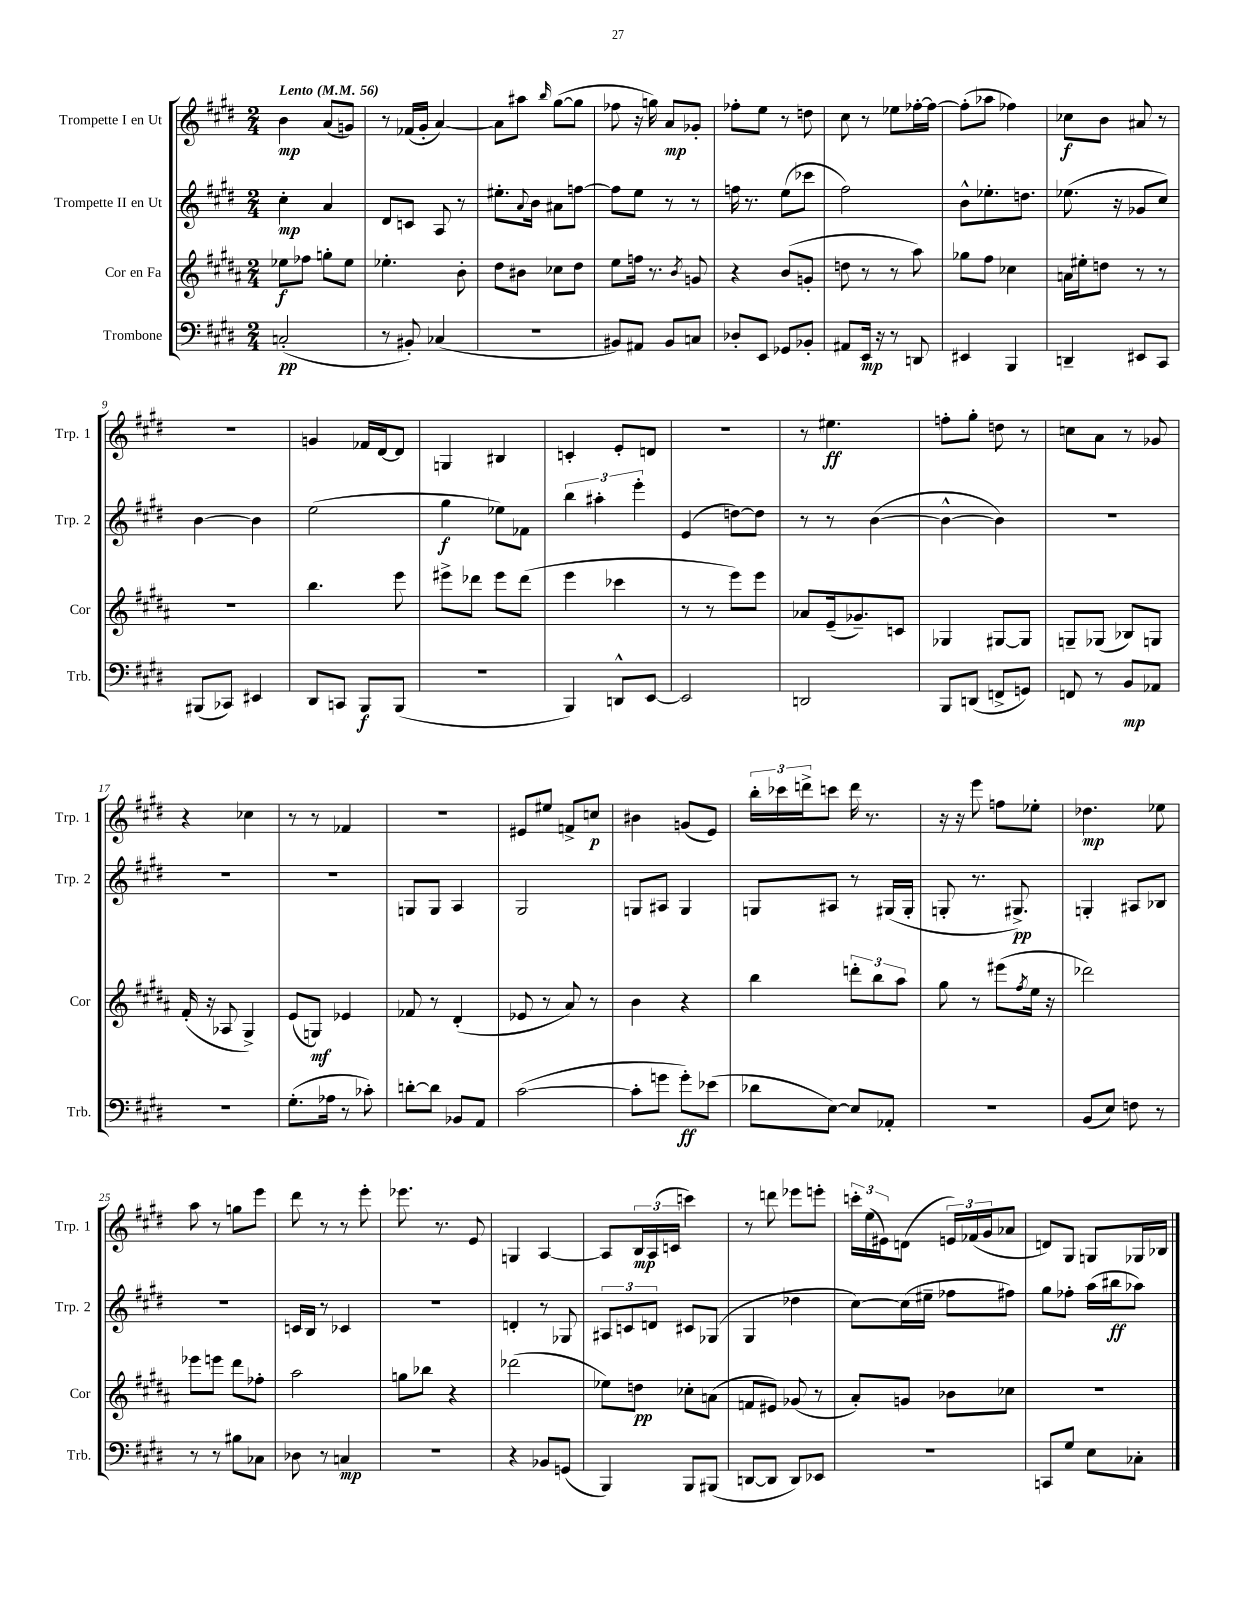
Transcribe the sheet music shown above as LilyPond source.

<<
\new StaffGroup <<
\new Staff = "s0" \with { instrumentName = "Trompette I en Ut" shortInstrumentName = "Trp. 1" } {
    \clef treble \key e \major \numericTimeSignature \time 2/4 \tempo "Lento" 4 = 56
    b'4\mp a'8( g'8) |
    r8 fes'16( gis'16-. a'4~) |
    a'8 ais''8 \grace { b''16 } gis''8~( gis''8 |
    fes''8 r16 g''16) a'8\mp ges'8-. |
    fes''8-. e''8 r8 d''8 |
    cis''8 r8 ees''8 fes''16~-. fes''16~ |
    fes''8-.( aes''8 fes''4) |
    ces''8\f b'8 ais'8 r8 |
    R2 |
    g'4 fes'16 dis'16~ dis'8 |
    g4 bis4 |
    c'4-. e'8-. d'8 |
    R2 |
    r8 eis''4.\ff |
    f''8-. gis''8-. d''8 r8 |
    c''8 a'8 r8 ges'8 |
    r4 ces''4 |
    r8 r8 fes'4 |
    R2 |
    eis'8 eis''8 f'8-> c''8\p |
    bis'4 g'8( e'8) |
    \tuplet 3/2 { b''16-. ces'''16 d'''16-> } c'''8 d'''16 r8. |
    r16 r16 e'''8 f''8 ees''8-. |
    des''4.\mp ees''8 |
    a''8 r8 g''8 e'''8 |
    dis'''8 r8 r8 e'''8-. |
    ees'''8. r8. e'8 |
    g4 a4~ |
    a8 \tuplet 3/2 { b16\mp a16( c'16 } c'''4) |
    r8 d'''8 ees'''8 e'''8-. |
    \tuplet 3/2 { c'''16-. e''16( eis'16) } d'8( \tuplet 3/2 { e'16) fes'16( gis'16 } aes'8 |
    d'8) gis8 g8 ges16 bes16 \bar "|." |
}
\new Staff = "s1" \with { instrumentName = "Trompette II en Ut" shortInstrumentName = "Trp. 2" } {
    \clef treble \key e \major \numericTimeSignature \time 2/4
    cis''4-.\mp a'4 |
    dis'8 c'8 a8 r8 |
    eis''8.-. \appoggiatura { a'8 } b'16 ais'8 f''8~ |
    f''8 e''8 r8 r8 |
    f''16 r8. e''8( ces'''8 |
    fis''2) |
    b'8-^ ees''8.-. d''8. |
    ees''8.( r16 ges'8 cis''8) |
    b'4~ b'4 |
    e''2( |
    gis''4\f ees''8) fes'8 |
    \tuplet 3/2 { b''4 ais''4-. e'''4-. } |
    e'4( d''8~) d''8 |
    r8 r8 b'4~( |
    b'4~-^ b'4) |
    R2 |
    R2 |
    R2 |
    g8 g8 a4 |
    gis2 |
    g8 ais8 g4 |
    g8 ais8 r8 gis16( gis16-. |
    g8-. r8. gis8.->\pp) |
    g4-. ais8 bes8 |
    R2 |
    c'16 b16 r8 ces'4 |
    R2 |
    d'4-. r8 ges8 |
    \tuplet 3/2 { ais8 c'8 d'8 } cis'8 ges8( |
    gis4 des''4 |
    cis''8~) cis''16( eis''16-- fes''8 fis''8) |
    gis''8 fes''8-. a''16( bis''16\ff aes''8) \bar "|." |
}
\new Staff = "s2" \with { instrumentName = "Cor en Fa" shortInstrumentName = "Cor" } {
    \clef treble \key b \major \numericTimeSignature \time 2/4
    ees''8\f fes''8 g''8-. ees''8 |
    ees''4.-. b'8-. |
    dis''8 bis'8 ces''8 dis''8 |
    e''8 f''16 r8. \acciaccatura { b'8 } g'8 |
    r4 b'8( g'8-. |
    d''8 r8 r8 ais''8) |
    ges''8 fis''8 ces''4 |
    a'16 eis''16-. d''8 r8 r8 |
    r2 |
    b''4. e'''8 |
    eis'''8-> des'''8 eis'''8 des'''8( |
    e'''4 ces'''4 |
    r8 r8 e'''8) e'''8 |
    aes'8 e'16--( ges'8.--) c'8 |
    ges4 gis8~ gis8 |
    g8-- ges8( bes8) g8 |
    fis'16-.( r16 aes8 gis4->) |
    e'8( g8\mf) ees'4 |
    fes'8 r8 dis'4-.( |
    ees'8 r8 ais'8) r8 |
    b'4 r4 |
    b''4 \tuplet 3/2 { d'''8-. b''8 ais''8 } |
    gis''8 r8 eis'''8( \acciaccatura { fis''8 } e''16 r16 |
    des'''2) |
    ees'''8 e'''8 dis'''8 fes''8-. |
    ais''2 |
    g''8 bes''8 r4 |
    des'''2( |
    ees''8) d''8\pp ces''8-. a'8( |
    f'8 eis'8) ges'8( r8 |
    ais'8-.) g'8 bes'8 ces''8 |
    R2 \bar "|." |
}
\new Staff = "s3" \with { instrumentName = "Trombone" shortInstrumentName = "Trb." } {
    \clef bass \key e \major \numericTimeSignature \time 2/4
    c2-.\pp( |
    r8 bis,8-.) ces4( |
    r2 |
    bis,8) ais,8 bis,8 c8 |
    des8-. e,8 ges,8 bes,8-. |
    ais,8 e,16\mp r16 r8 d,8 |
    eis,4 b,,4 |
    d,4-- eis,8 cis,8 |
    bis,,8( ces,8) eis,4 |
    dis,8 c,8 b,,8\f b,,8( |
    r2 |
    b,,4) d,8-^ e,8~ |
    e,2 |
    d,2 |
    b,,8 d,8( f,8-> g,8) |
    f,8 r8 b,8\mp aes,8 |
    R2 |
    gis8.-.( aes16 r8 ces'8-.) |
    d'8~-. d'8 bes,8 a,8 |
    cis'2~( |
    cis'8-. g'8 g'8-.\ff) ees'8( |
    des'8 e8~) e8 aes,8-. |
    r2 |
    b,8( e8) f8 r8 |
    r8 r8 bis8 ces8 |
    des8 r8 c4\mp |
    R2 |
    r4 bes,8 g,8( |
    b,,4) b,,8 bis,,8( |
    d,8~ d,8 d,8) ees,8 |
    r2 |
    c,8 gis8 e8 ces8-. \bar "|." |
}
>>
>>
